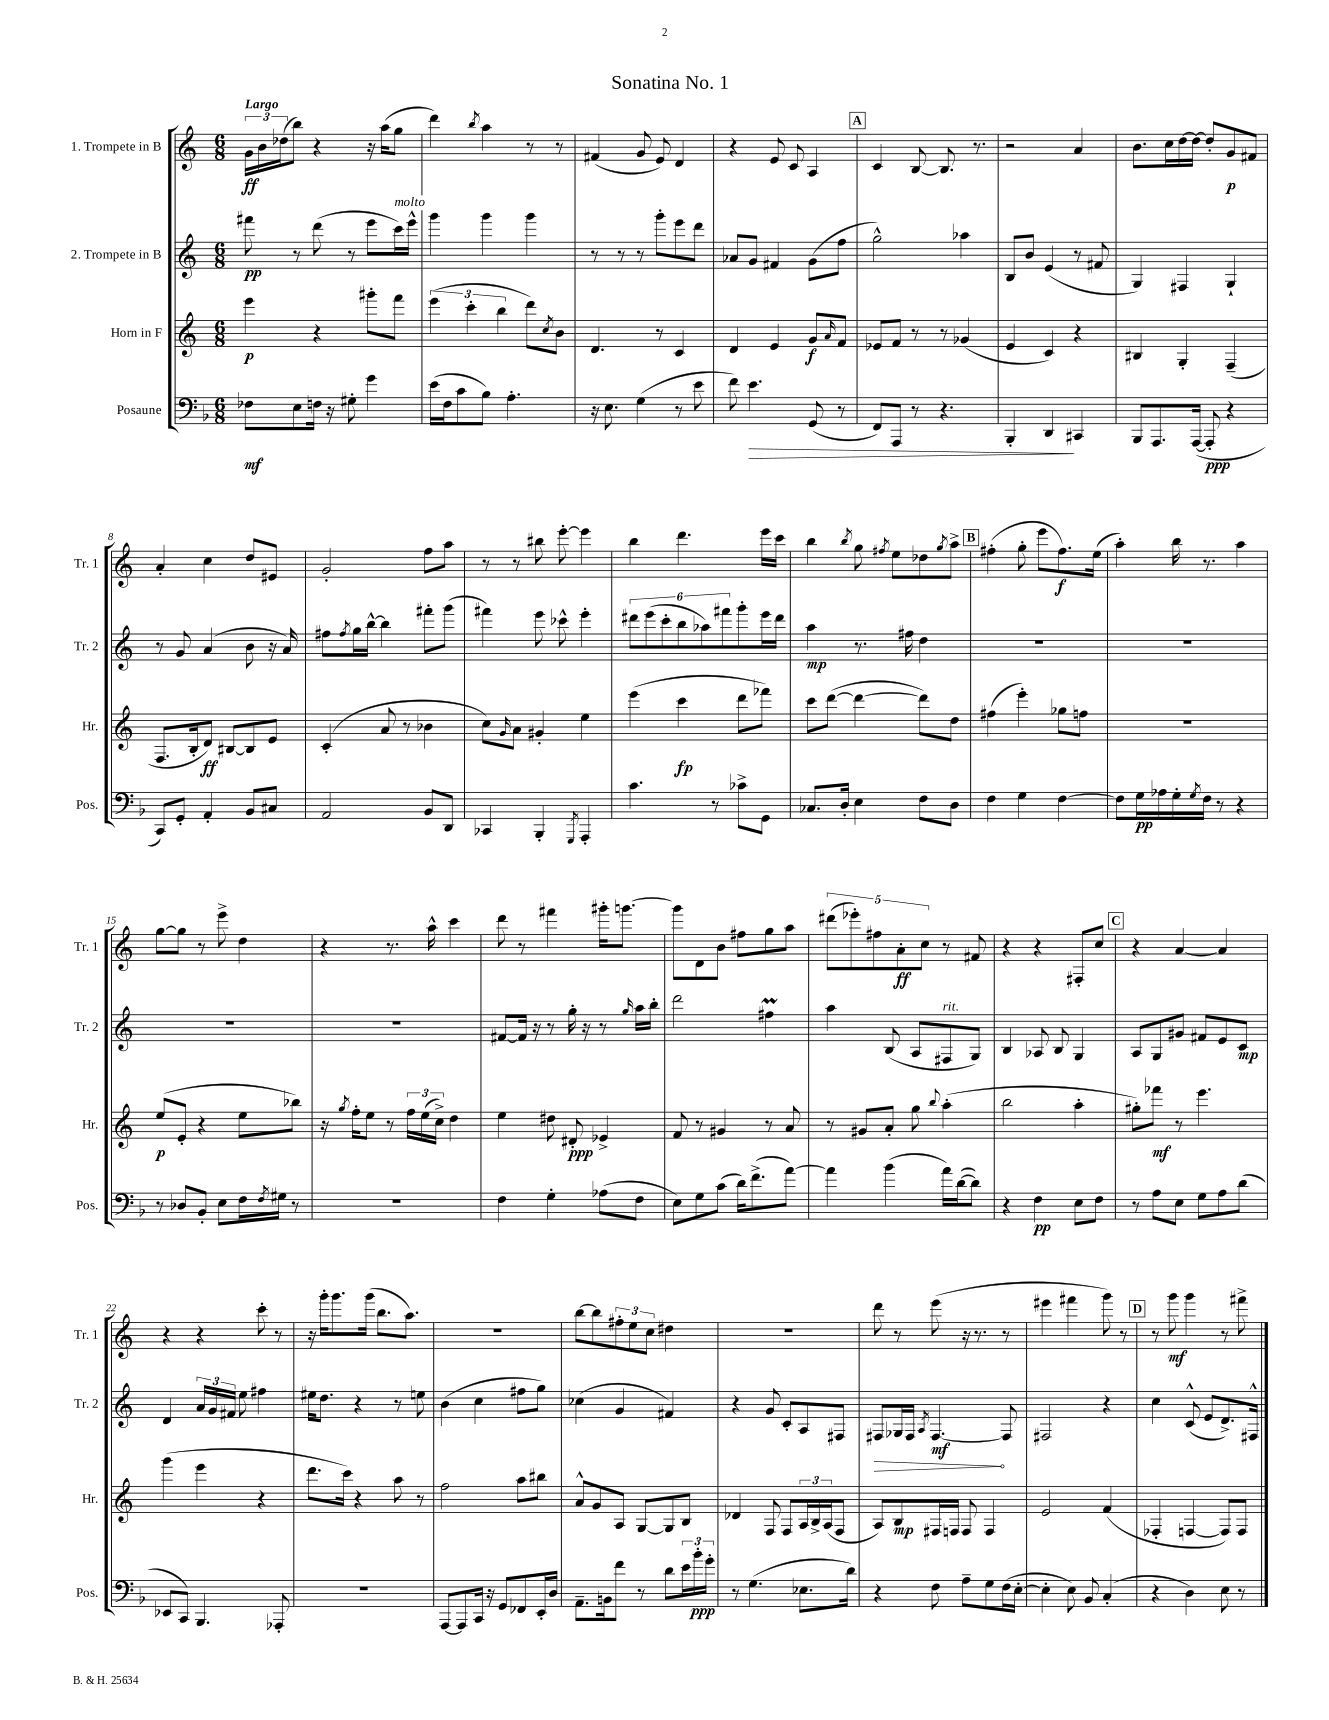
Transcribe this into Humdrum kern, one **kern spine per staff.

**kern	**kern	**kern	**kern
*staff4	*staff3	*staff2	*staff1
*clefF4	*clefG2	*clefG2	*clefG2
*k[b-]	*k[]	*k[]	*k[]
*M6/8	*M6/8	*M6/8	*M6/8
8F-	4eee	8fff#	24g
.	.	.	24b
.	.	.	(24dd-
8E	.	8r	8bb)
16F	4r	(8ddd	4r
16r	.	.	.
8G#'	.	8r	.
4g	8ggg#'	8eee	16r
.	.	.	(16aa
.	8fff	16ccc)	8gg
.	.	16eee^^	.
=	=	=	=
(16e	(6eee	4ggg	4ddd)
16F	.	.	.
8c	.	.	.
.	6ccc'	.	.
.	.	.	8qbb
8B-)	.	4ggg	4aa
.	6bb	.	.
4.A'	.	.	.
.	8ddd)	4ggg	8r
.	8qcc	.	.
.	8b	.	8r
=	=	=	=
16r	4.d	8r	(4f#
8.E	.	.	.
.	.	8r	.
(4G	.	8r	8g
.	8r	8ggg'	8e)
8r	4c	8eee	4d
8e	.	8ddd	.
=	=	=	=
8f)	4d	8a-	4r
4.e	.	8g	.
.	4e	4f#	8e
.	.	.	8c
(8GG	8g	(8g	4A
.	16qqa	.	.
8r	8f	8ff	.
=	=	=	=
8FF)	8e-	2gg^^)	4c
8AAA	8f	.	.
8r	8r	.	[8B
4.r	8r	.	8.B]
.	(4g-	4aa-	.
.	.	.	8.r
=	=	=	=
4BBB-'	4e	8B	2r
.	.	8b	.
4DD	4c)	(4e	.
4CC#	4r	8r	4a
.	.	8f#	.
=	=	=	=
8BBB-	4B#	4G)	8.b
8.AAA	.	.	.
.	.	.	16cc
.	4G'	4F#	[16dd
([16AAA	.	.	16dd_
8AAA']	.	.	8dd']
4r	(4F~	4G`	8g
.	.	.	8f#
=	=	=	=
8CC)	8.F	8r	4a'
8GG'	.	8g	.
.	16B'	.	.
4AA'	8d)	(4a	4cc
.	[8B#	.	.
8BB-	8B#]	8b	8dd
8C#	8e	16r	8e#
.	.	16a)	.
=	=	=	=
2AA	(4c'	8ff#	2g'
.	.	8qff#	.
.	.	16gg	.
.	.	[16bb^^	.
.	8a	4bb]	.
.	8r	.	.
8BB-	4b-	8fff#'	8ff
8DD	.	(8ggg	8aa
=	=	=	=
4CC-	8cc)	4fff#)	8r
.	16qqg	.	.
.	8a	.	8r
4BBB-'	4g#'	8eee	8bb#
.	.	8ccc-^^	[8eee'
8qGGG	.	.	.
4AAA'	4ee	4eee'	4eee]
=	=	=	=
4.c	(4eee	12ddd#	4bb
.	.	(12eee	.
.	.	12ccc'	.
.	4ccc	12bb	4.ddd
.	.	12aa-)	.
8r	.	.	.
.	.	12fff#	.
8c-^	8ddd	8ggg'	.
8GG	8fff-)	16eee	16eee
.	.	16ddd#	16ccc
=	=	=	=
8.C-	8ccc	4aa	4bb
.	([8ddd	.	.
16D'	.	.	.
.	.	.	8qbb
4E	4ddd_	8.r	8gg
.	.	.	8qff#
.	.	.	8ee
.	.	16ff#	.
8F	8ddd])	4dd	8dd-
.	.	.	8qgg
8D	8dd	.	8aa^
=	=	=	=
4F	(4ff#	2.r	(4ff#'
4G	4eee')	.	8gg'
.	.	.	8eee
[4F	8gg-	.	8.ff#)
.	8ff	.	.
.	.	.	(16ee
=	=	=	=
8F]	2.r	2.r	4aa')
16G	.	.	.
16A-	.	.	.
16G'	.	.	16bb
8qG	.	.	.
16F	.	.	8.r
8r	.	.	.
4r	.	.	4aa
=	=	=	=
8r	(8ee	2.r	[8gg
8D-	8e'	.	8gg]
8BB-'	4r	.	8r
8E	.	.	8eee^
16F	8ee	.	4dd
8qF	.	.	.
16G#	.	.	.
8r	8bb-)	.	.
=	=	=	=
2.r	16r	2.r	4r
.	8qgg	.	.
.	16ff'	.	.
.	8ee	.	.
.	8r	.	8.r
.	24ff	.	.
.	(24ee	.	.
.	.	.	16aa^^
.	24cc^)	.	.
.	4dd	.	4ccc
=	=	=	=
4F	4ee	[8f#	8ddd
.	.	16f#]	8r
.	.	16r	.
4G'	8dd#	8r	4fff#
.	8d#'	16gg'	.
.	.	16r	.
(8A-	4e-^	8r	16ggg#'
.	.	.	[8.ggg
.	.	16qqgg	.
8F	.	16aa	.
.	.	16bb'	.
=	=	=	=
8E)	8f	2ddd	8ggg]
8G	8r	.	8d
(8c	4g#	.	8b
16d)	.	.	8ff#
(8.f^	.	.	.
.	8r	4ff#	8gg
[8a)	8a	.	8aa
=	=	=	=
4a]	8r	4aa	(10ddd#
.	.	.	10eee-')
.	8g#	.	.
.	.	.	10ff#
(4b-	8a'	(8B	.
.	.	.	10a'
.	8gg	8A	.
.	.	.	10cc
.	8qqbb	.	.
16a)	(4aa'	8F#	8r
([16d	.	.	.
8d])	.	8G)	8f#
=	=	=	=
4r	2bb	4B	4r
4F	.	8A-	4r
.	.	8B	.
8E	4aa'	4G	8F#'
8F	.	.	8cc
=	=	=	=
8r	8gg#')	8A	4r
8A	8fff-	8G	.
8E	8r	8g#	[4a
8G	4.eee	8f#	.
8A	.	8e	4a]
(8d	.	8c	.
=	=	=	=
8EE-	(4ggg	4d	4r
8CC)	.	.	.
4.BBB-	4eee	24a	4r
.	.	24g	.
.	.	24f#	.
.	.	8ee	.
.	4r	4ff#	8ccc'
8AAA-'	.	.	8r
=	=	=	=
2.r	8.ddd	16ee#	16r
.	.	8.dd	16ggg'
.	.	.	8.ggg
.	16ccc)	.	.
.	4r	4r	.
.	.	.	(16ggg
.	.	.	8.bb
.	8aa	8r	.
.	.	.	8.aa)
.	8r	8ee	.
=	=	=	=
[8AAA	2ff	(4b	2.r
8AAA]	.	.	.
16CC	.	4cc	.
16r	.	.	.
8GG	.	.	.
8FF-	8aa	8ff#	.
16EE'	8bb#	8gg)	.
16D	.	.	.
=	=	=	=
8.AA~	8a^^	(4cc-	[8bb
.	8g	.	8bb]
16BB	.	.	.
8f	8A	4g	12ff#'
.	.	.	12ee
8r	[8G	.	.
.	.	.	12cc
8d	8G]	4f#)	4dd#
24e	8B	.	.
24b-'	.	.	.
24g'	.	.	.
=	=	=	=
8r	4d-	4r	2.r
(4.G	.	.	.
.	8F	8g	.
.	8F	8c'	.
8.E-	24A	8A	.
.	24B^	.	.
.	(24A	.	.
.	8F	8F#	.
16d)	.	.	.
=	=	=	=
4r	8A)	8F#	8ddd
.	8B	16G-	8r
.	.	16F#	.
.	.	8qA	.
8F	16F#	[4.F#	(8eee
.	16F	.	.
8A~	8F	.	16r
.	.	.	8.r
8G	4F	.	.
(16F	.	8F#]	8r
[16E'	.	.	.
=	=	=	=
4E']	2e	2F#	4eee#
8E)	.	.	4fff#
8BB-	.	.	.
(4C'	(4f	4r	8ggg)
.	.	.	8r
=	=	=	=
4r	4F-'	4cc	8r
.	.	.	8ggg
4D)	[4F	(8c^^	4ggg
.	.	8e	.
8E	8F])	8.d^)	8r
8r	8F	.	8fff#^
.	.	16F#^^	.
==	==	==	==
*-	*-	*-	*-
